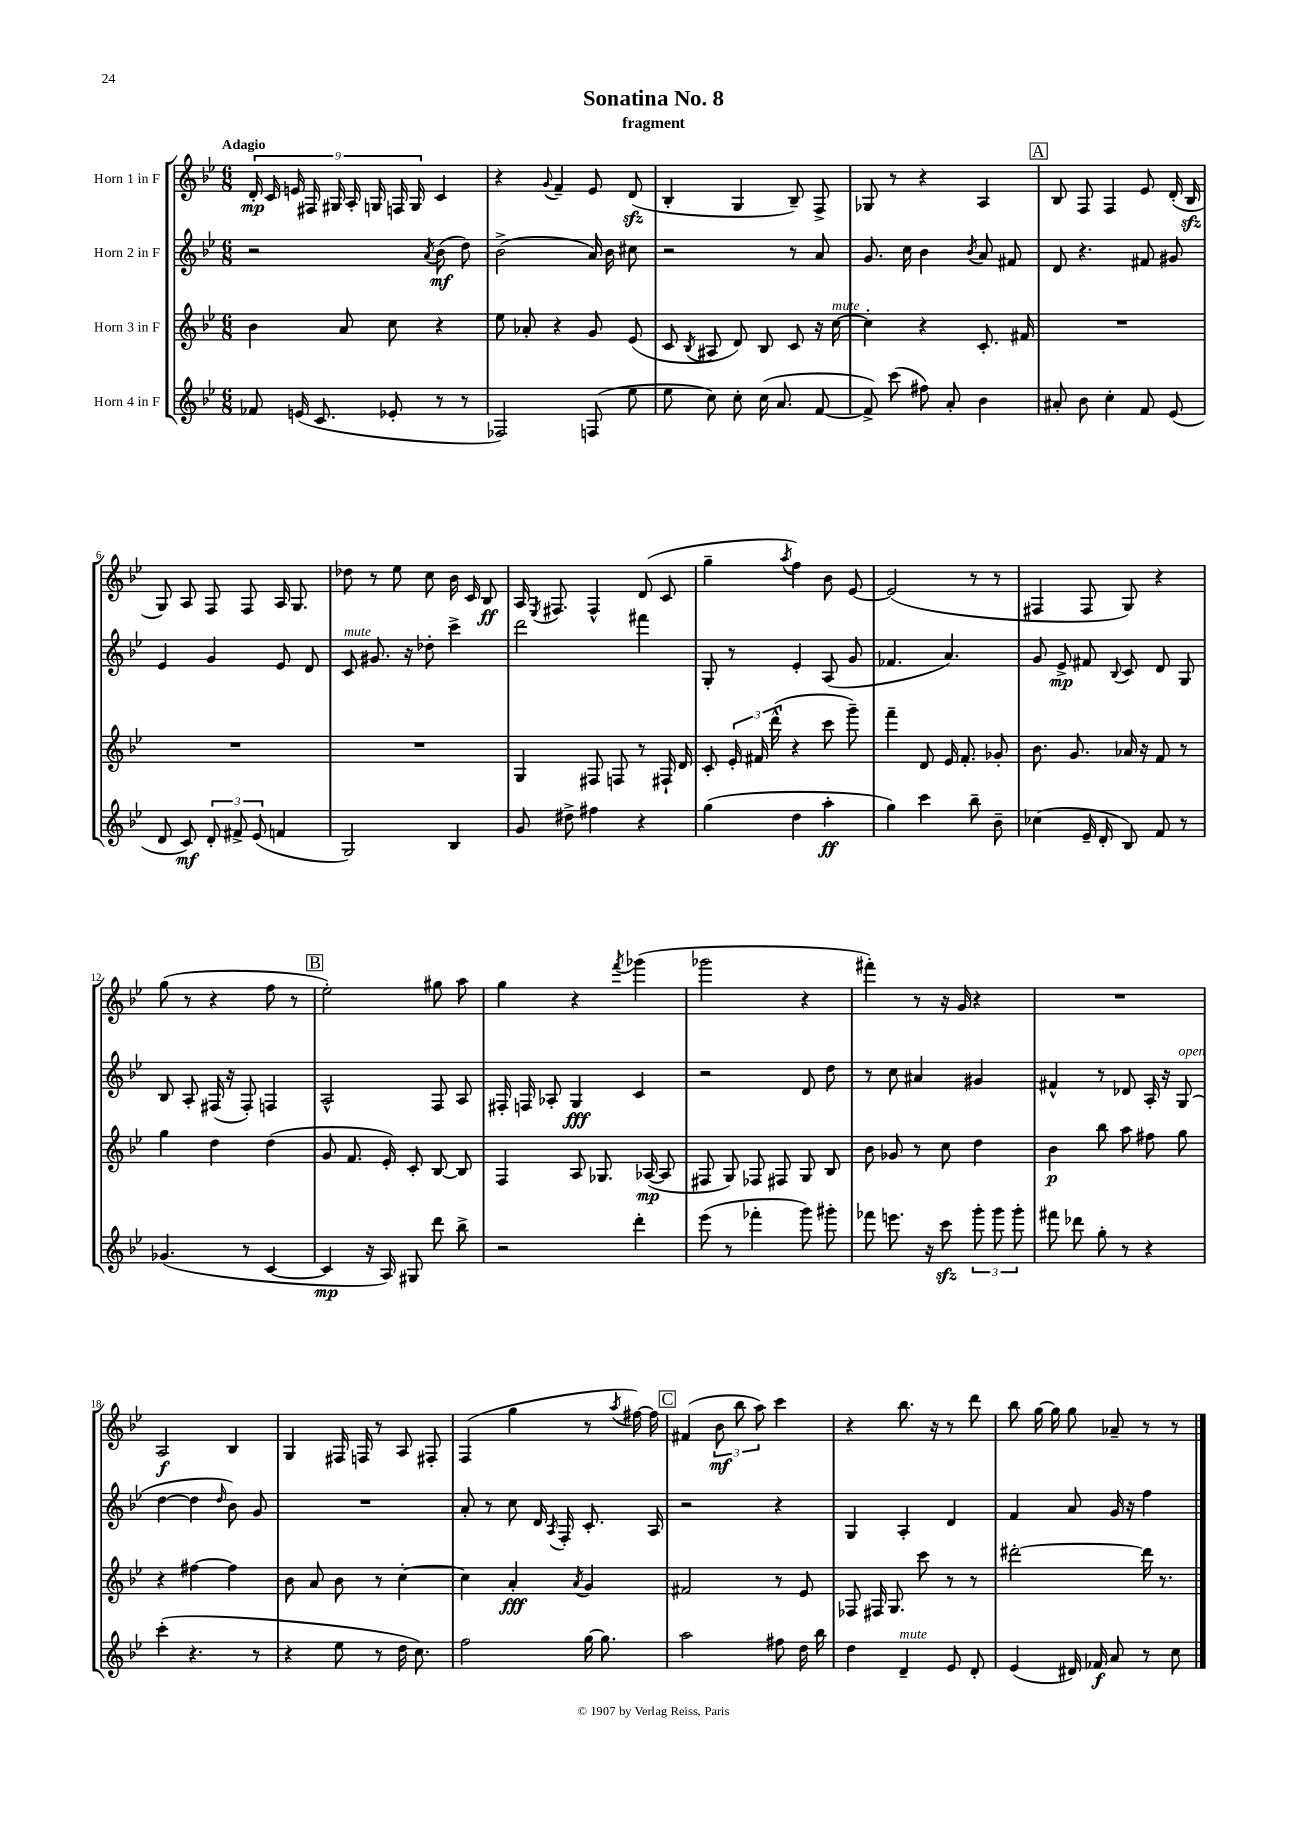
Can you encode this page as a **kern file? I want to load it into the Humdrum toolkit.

**kern	**kern	**kern	**kern
*staff4	*staff3	*staff2	*staff1
*clefG2	*clefG2	*clefG2	*clefG2
*k[b-e-]	*k[b-e-]	*k[b-e-]	*k[b-e-]
*M6/8	*M6/8	*M6/8	*M6/8
8f-/	4b-\	2r	18d'/
.	.	.	18c/
.	.	.	18e/
(16e/	.	.	.
.	.	.	18F#/
8.c/	.	.	.
.	.	.	18G#/
.	8a/	.	.
.	.	.	18A'/
.	.	.	18G/
8e-'/	8cc\	.	.
.	.	.	18F/
.	.	.	18G/
.	.	8qa/	.
8r	4r	(8b-\	4c/
8r	.	8dd\)	.
=	=	=	=
2F-/)	8ee-\	(2b-^\	4r
.	8a-'/	.	.
.	.	.	8qqg/
.	4r	.	4f~/
(8F/	8g/	16a/)	8e-/
.	.	16b-\	.
8ee-\	(8e-/	8cc#\	(8d/
=	=	=	=
8ee-\	8c/	2r	4B-'/
.	8qB-/	.	.
8cc\)	8A#/	.	.
8cc'\	8d/)	.	4G/
(16cc\	8B-/	.	.
8.a/	.	.	.
.	8c/	8r	8B-~/)
[8f/	16r	8a/	8F^/
.	[16cc\	.	.
=	=	=	=
8f^/])	4cc'\]	8.g/	8G-/
(8ccc\	.	.	8r
.	.	16cc\	.
8ff#\)	4r	4b-\	4r
8a'/	.	.	.
.	.	8qb-/	.
4b-\	8.c'/	8a/	4A/
.	.	8f#/	.
.	16f#/	.	.
=	=	=	=
8a#'/	2.r	8d/	8B-/
8b-\	.	4.r	8F/
4cc'\	.	.	4F/
8f/	.	8f#/	8e-/
(8e-/	.	8g#/	(16d'/
.	.	.	16B-/
=	=	=	=
8d/	2.r	4e-/	8G/)
8c/)	.	.	8A/
12d'/	.	4g/	8F/
12f#^/	.	.	.
.	.	.	8F/
(12e-/	.	.	.
4f/	.	8e-/	16A/
.	.	.	8.G/
.	.	8d/	.
=	=	=	=
2G/)	2.r	8c/	8dd-\
.	.	8.g#/	8r
.	.	.	8ee-\
.	.	16r	.
.	.	8dd-'\	8cc\
4B-/	.	4ccc^\	16b-\
.	.	.	16c/
.	.	.	8B-/
=	=	=	=
8g/	4G/	2ddd\	16A/
.	.	.	8qE-/
.	.	.	8.F#/
8dd#^\	.	.	.
4ff#\	8F#/	.	4F#^^/
.	8F/	.	.
4r	8r	4fff#\	(8d/
.	16F#`/	.	8c/
.	16d/	.	.
=	=	=	=
(4gg\	8c'/	8G'/	4gg~\
.	24e-'/	8r	.
.	24f#/	.	.
.	(24ddd^^\	.	.
.	.	.	8qaa/
4dd\	4r	4e-'/	4ff\)
4aa'\	8ccc\	(8A/	8b-\
.	8ggg~\)	8g/	[8e-/
=	=	=	=
4gg\)	4fff~\	4.f-/	(2e-/]
4ccc\	8d/	.	.
.	16e-/	4.a/)	.
.	8.f'/	.	.
8bb-~\	.	.	8r
8b-~\	8g-'/	.	8r
=	=	=	=
(4cc-\	8.b-\	8g/	4F#/
.	.	8e-^/	.
.	8.g/	.	.
16e-~/	.	8f#/	8F#/
16d'/	.	.	.
.	.	8qqB-/	.
8B-/)	16a-/	8c/	8G/)
.	16r	.	.
8f/	8f/	8d/	4r
8r	8r	8G/	.
=	=	=	=
(4.g-/	4gg\	8B-/	(8gg\
.	.	8A'/	8r
.	4dd\	(16F#/	4r
.	.	16r	.
8r	.	8F#'/)	.
[4c/	(4dd\	4F/	8ff\
.	.	.	8r
=	=	=	=
4c/]	8g/	2A^^/	2ee-'\)
.	8.f/	.	.
16r	.	.	.
16A/)	16e-'/)	.	.
8G#/	8c'/	.	.
8ddd\	[8B-/	8F/	8gg#\
8bb-^\	8B-/]	8A/	8aa\
=	=	=	=
2r	4F/	16F#'/	4gg\
.	.	16F/	.
.	.	8A-'/	.
.	8A/	4G/	4r
.	8.G-/	.	.
.	.	.	8qfff/
4ddd'\	.	4c/	(4ggg-\
.	([16A-/	.	.
.	8A-/]	.	.
=	=	=	=
(8eee-\	8F#/	2r	2ggg-\
8r	8G/)	.	.
4fff-'\	8F-/	.	.
.	8F#/	.	.
8ggg\)	8G/	8d/	4r
8ggg#'\	8B-/	8dd\	.
=	=	=	=
8fff-\	8b-\	8r	4fff#'\)
8.eee\	8g-/	8cc\	.
.	8r	4a#/	8r
16r	.	.	.
8ccc\	8cc\	.	16r
.	.	.	16g/
12ggg'\	4dd\	4g#/	4r
12ggg\	.	.	.
12ggg'\	.	.	.
=	=	=	=
8fff#\	4b-\	4f#^^/	2.r
8ddd-\	.	.	.
8gg'\	8bb-\	8r	.
8r	8aa\	8d-/	.
4r	8ff#\	16A'/	.
.	.	16r	.
.	8gg\	(8G/	.
=	=	=	=
(4ccc'\	4r	[4dd\	2A/
4.r	[4ff#\	4dd\]	.
.	.	16qqdd/	.
.	4ff#\]	8b-\)	4B-/
8r	.	8g/	.
=	=	=	=
4r	8b-\	2.r	4G/
.	8a/	.	.
8ee-\	8b-\	.	16F#/
.	.	.	16F/
8r	8r	.	8r
16dd\	[4cc'\	.	8A/
8.cc\)	.	.	.
.	.	.	8F#'/
=	=	=	=
2ff\	4cc\]	8a'/	(4F/
.	.	8r	.
.	4a'/	8cc\	4gg\
.	.	16d/	.
.	.	8qA/	.
.	.	16F'/	.
.	8qa/	.	.
[16gg\	4g/	8.c'/	8r
8.gg\]	.	.	.
.	.	.	8qaa/
.	.	.	[16ff#\)
.	.	16A/	16ff#\]
=	=	=	=
2aa\	2f#/	2r	(4f#/
.	.	.	12b-\
.	.	.	12bb-\
.	.	.	12aa\)
8ff#\	8r	4r	4ccc\
16dd\	8e-/	.	.
16bb-\	.	.	.
=	=	=	=
4dd\	8F-/	4G/	4r
.	16F#/	.	.
.	8.G/	.	.
4d~/	.	4A'/	8.bb-\
.	8ccc\	.	.
.	.	.	16r
8e-/	8r	4d/	8r
8d'/	8r	.	8ddd\
=	=	=	=
(4e-/	[2ddd#'\	4f/	8bb-\
.	.	.	[16gg\
.	.	.	16gg\]
16d#/)	.	8a/	8gg\
16f-/	.	.	.
8a/	.	16g/	8a-~/
.	.	16r	.
8r	16ddd#\]	4ff\	8r
.	8.r	.	.
8cc\	.	.	8r
==	==	==	==
*-	*-	*-	*-
